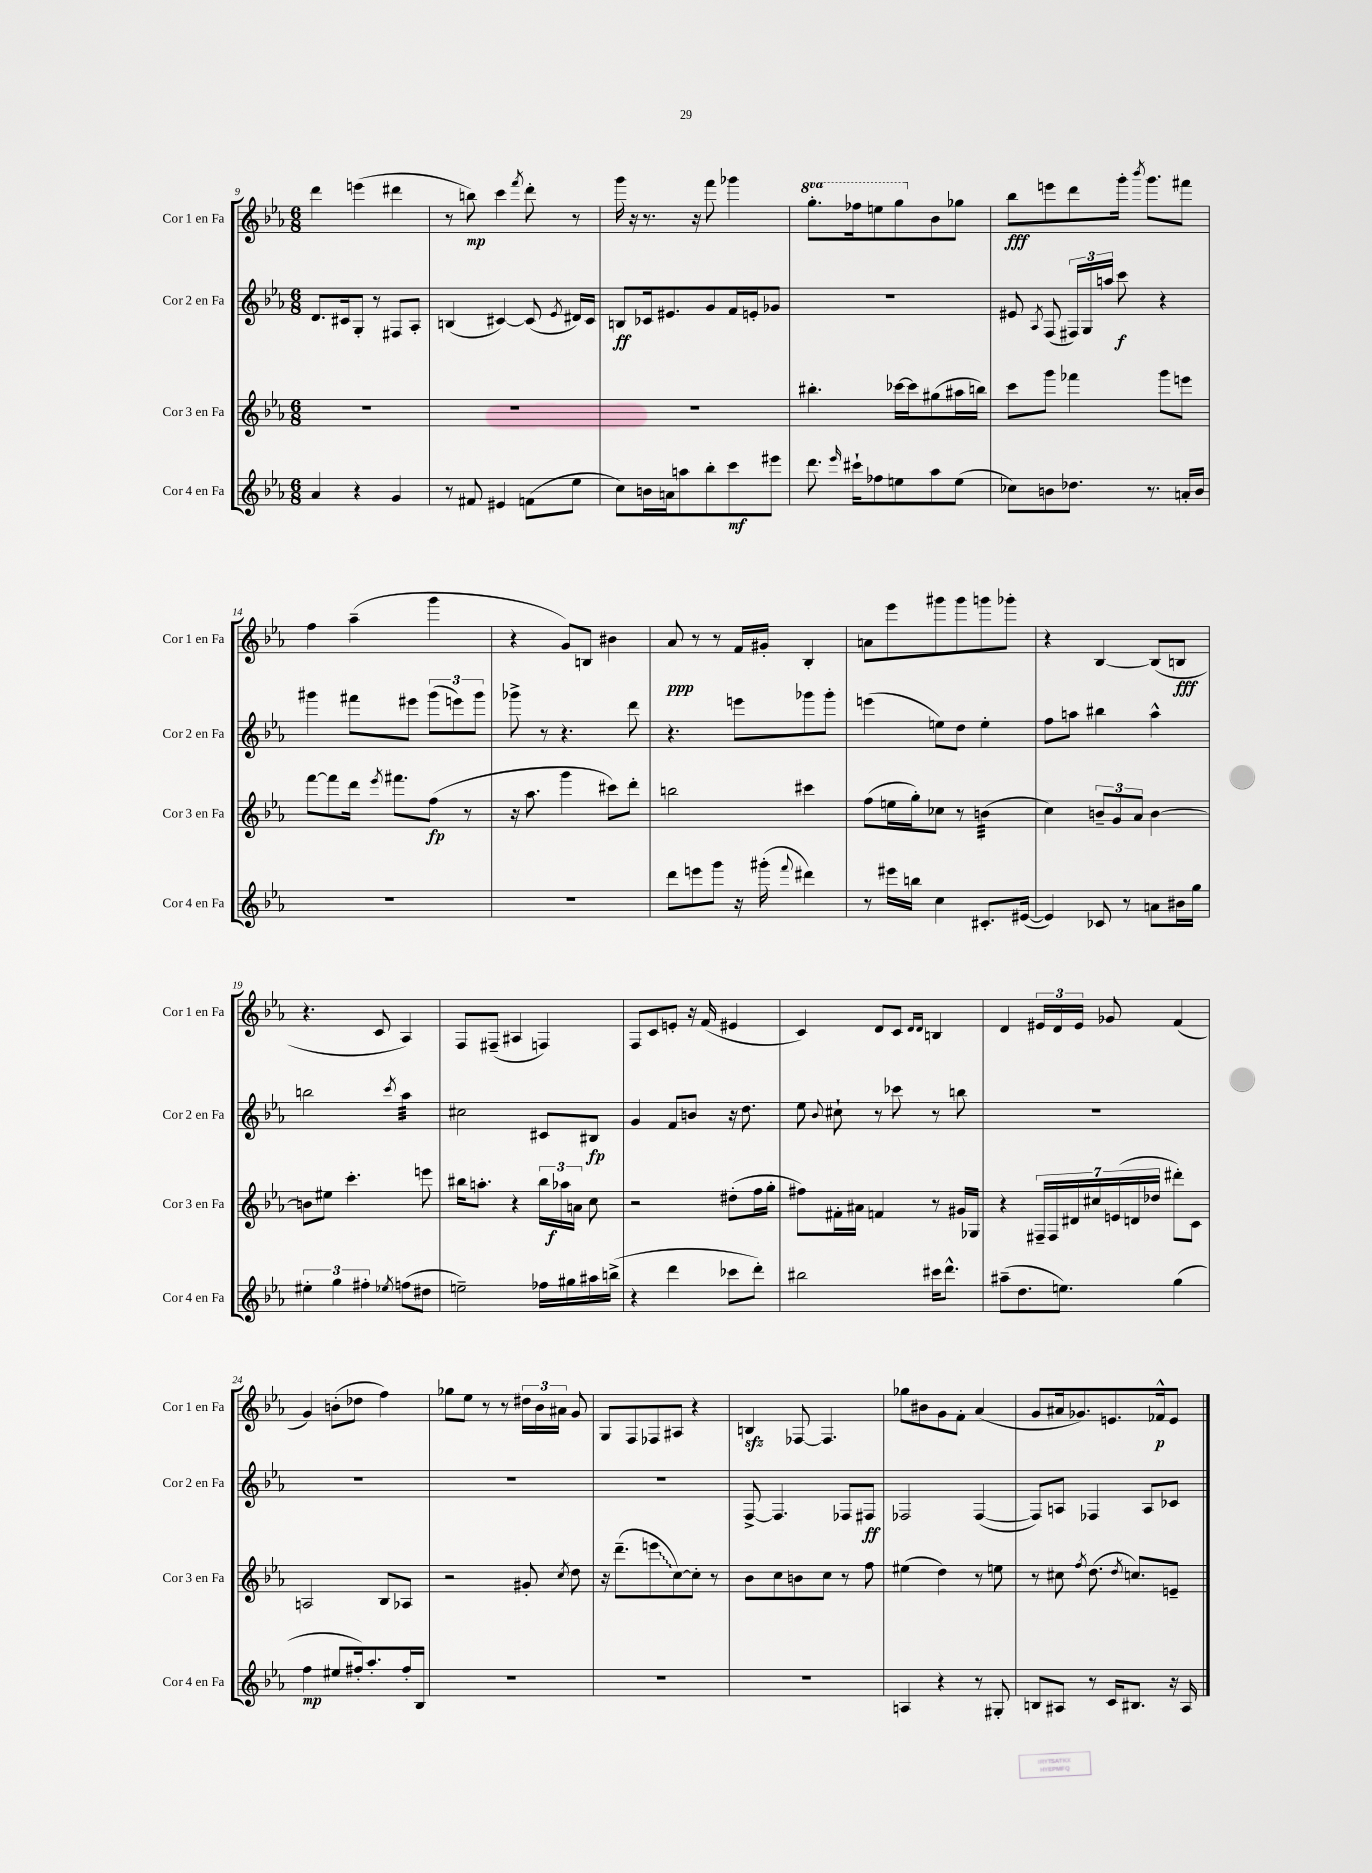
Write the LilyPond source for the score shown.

<<
\new StaffGroup <<
\new Staff = "s0" \with { instrumentName = "Cor 1 en Fa" shortInstrumentName = "Cor 1 en Fa" } {
    \clef treble \key ees \major \numericTimeSignature \time 6/8 \set Staff.ottavationMarkups = #ottavation-simple-ordinals
    \autoBeamOff d'''4 e'''4( dis'''4 |
    r8 b''8\mp) c'''4 \acciaccatura { f'''8 } d'''8-. r8 |
    g'''16 r16 r8. r16 f'''8 ges'''4 |
    \ottava #1 g'''8.[-. fes'''16 e'''8 g'''8 \ottava #0 bes'8 ges''8] |
    bes''8[\fff e'''8 d'''8 g'''16]-. \acciaccatura { bes'''8 } g'''8.[ fis'''8] |
    f''4 aes''4--( g'''4 |
    r4 g'8[) b8] bis'4 |
    aes'8\ppp r8 r8 f'16[ gis'16]-. bes4-. |
    a'8[ ees'''8 gis'''8 gis'''8 g'''8 ges'''8]-. |
    r4 bes4~ bes8[( b8]\fff |
    r4. c'8 aes4) |
    f8[ fis8]--( ais4 f4) |
    f8[ c'8 e'8]-. r16 f'16( eis'4 |
    c'4) d'8[ c'8] \grace { d'16[ d'16] } b4 |
    d'4 \tuplet 3/2 { eis'16[ d'16 eis'16] } ges'8 f'4( |
    g'4) b'8[-.( des''8] f''4) |
    ges''8[ ees''8] r8 r8 \tuplet 3/2 { dis''16[ bes'16 ais'16] } g'8 |
    g8[ f8 fes8 ais8] r4 |
    b4\sfz fes8~ fes4. |
    ges''8[ bis'8 g'8 f'8]-. aes'4( |
    g'8[ ais'16 ges'8.) e'8. fes'16-^\p e'8] \bar "|." |
}
\new Staff = "s1" \with { instrumentName = "Cor 2 en Fa" shortInstrumentName = "Cor 2 en Fa" } {
    \clef treble \key ees \major \numericTimeSignature \time 6/8
    \autoBeamOff d'8.[ cis'16 g8]-. r8 fis8[ aes8]-. |
    b4( cis'4~) cis'8( \acciaccatura { ees'8 } dis'16[) cis'16] |
    b8[\ff ces'16 eis'8. g'8 f'16 e'16-. ges'8] |
    R2. |
    eis'8 \acciaccatura { aes8 } f8( \tuplet 3/2 { fis16[) g16 a''16] } c'''8\f r4 |
    gis'''4 fis'''8[ eis'''8] \tuplet 3/2 { gis'''8[( e'''8) gis'''8] } |
    ges'''8-> r8 r4. d'''8 |
    r4. e'''8[ ges'''8 ges'''8]-. |
    e'''4( e''8[) d''8] e''4-. |
    f''8[ a''8] bis''4 a''4-^ |
    b''2 \acciaccatura { c'''8 } aes''4:32 |
    cis''2 cis'8[ bis8]\fp |
    g'4 f'8[ b'8] r16 d''8. |
    ees''8 \appoggiatura { bes'8 } cis''8-! r8 ces'''8 r8 b''8 |
    R2. |
    R2. |
    R2. |
    R2. |
    f8~-> f4. fes8[ fis8]\ff |
    fes2 fes4~( |
    fes8[) a8] fes4 a8[ ces'8] \bar "|." |
}
\new Staff = "s2" \with { instrumentName = "Cor 3 en Fa" shortInstrumentName = "Cor 3 en Fa" } {
    \clef treble \key ees \major \numericTimeSignature \time 6/8
    \autoBeamOff R2. |
    R2. |
    R2. |
    bis''4.-. ces'''16[~ ces'''16 gis''8( ais''16 b''16]) |
    c'''8[ g'''8] fes'''4 g'''8[ e'''8] |
    f'''8[~ f'''8 d'''16] \acciaccatura { ees'''8 } fis'''8.[ f''8]\fp( r8 |
    r16 aes''8. g'''4 cis'''8[) d'''8]-. |
    b''2 cis'''4 |
    f''8[( e''16 g''16-.) ces''8] r8 b'4:32( |
    c''4) \tuplet 3/2 { b'8[-- g'8 aes'8] } b'4~ |
    b'8[ eis''8] c'''4.-. e'''8 |
    bis''16[ a''8.]-. r4 \tuplet 3/2 { bis''16[ aes''16\f a'16] } c''8 |
    r2 dis''8[-.( f''16 g''16]-. |
    fis''8[) fis'16-. ais'16] f'4 r8 gis'16[ ges16] |
    r4 \tuplet 7/4 { fis16[-- fis16 dis'16 cis''16 e'16( d'16 des''16] } dis'''8[-.) c'8] |
    a2 bes8[ aes8] |
    r2 gis'8-. \acciaccatura { c''8 } d''8 |
    r16 d'''8.[--( \once \override Glissando.style = #'zigzag e'''8\glissando c''8~) c''8]-. r8 |
    bes'8[ c''8 b'8 c''8] r8 f''8 |
    eis''4( d''4) r8 e''8 |
    r8 cis''8 \acciaccatura { f''8 } d''8.( \acciaccatura { d''8 } c''8.[) e'8]-- \bar "|." |
}
\new Staff = "s3" \with { instrumentName = "Cor 4 en Fa" shortInstrumentName = "Cor 4 en Fa" } {
    \clef treble \key ees \major \numericTimeSignature \time 6/8
    \autoBeamOff aes'4 r4 g'4 |
    r8 fis'8 eis'4 f'8[( ees''8] |
    c''8[) b'16 a'16 a''8 bes''8-. c'''8\mf eis'''8] |
    d'''8. \grace { ees'''16 } cis'''16[-! fes''8 e''8 aes''8 e''8]( |
    ces''8[) b'8 des''8.] r8. a'16[-. b'16] |
    R2. |
    R2. |
    d'''8[ e'''8 g'''8] r16 gis'''16-.( \appoggiatura { f'''8 } dis'''4) |
    r8 eis'''16[ b''16] c''4 cis'8.[-. eis'16]~( |
    eis'4) ces'8 r8 a'8[ bis'16 g''16] |
    \tuplet 3/2 { eis''4-. g''4 fis''4-. } \acciaccatura { ees''8 } f''8[( dis''8] |
    e''2--) fes''16[ gis''16 ais''16 b''16]->( |
    r4 d'''4 ces'''8[ d'''8]-.) |
    bis''2 cis'''16[ d'''8.]-^ |
    ais''8[--( d''8. e''8.]) g''4( |
    f''4\mp eis''8[ fis''16-.) aes''8.-. fis''16-. bes16] |
    R2. |
    R2. |
    R2. |
    a4 r4 r8 gis8-. |
    b8[ ais8] r8 c'16[ bis8.] r16 ais16 \bar "|." |
}
>>
>>
\layout { \context { \Score currentBarNumber = #9 } }
